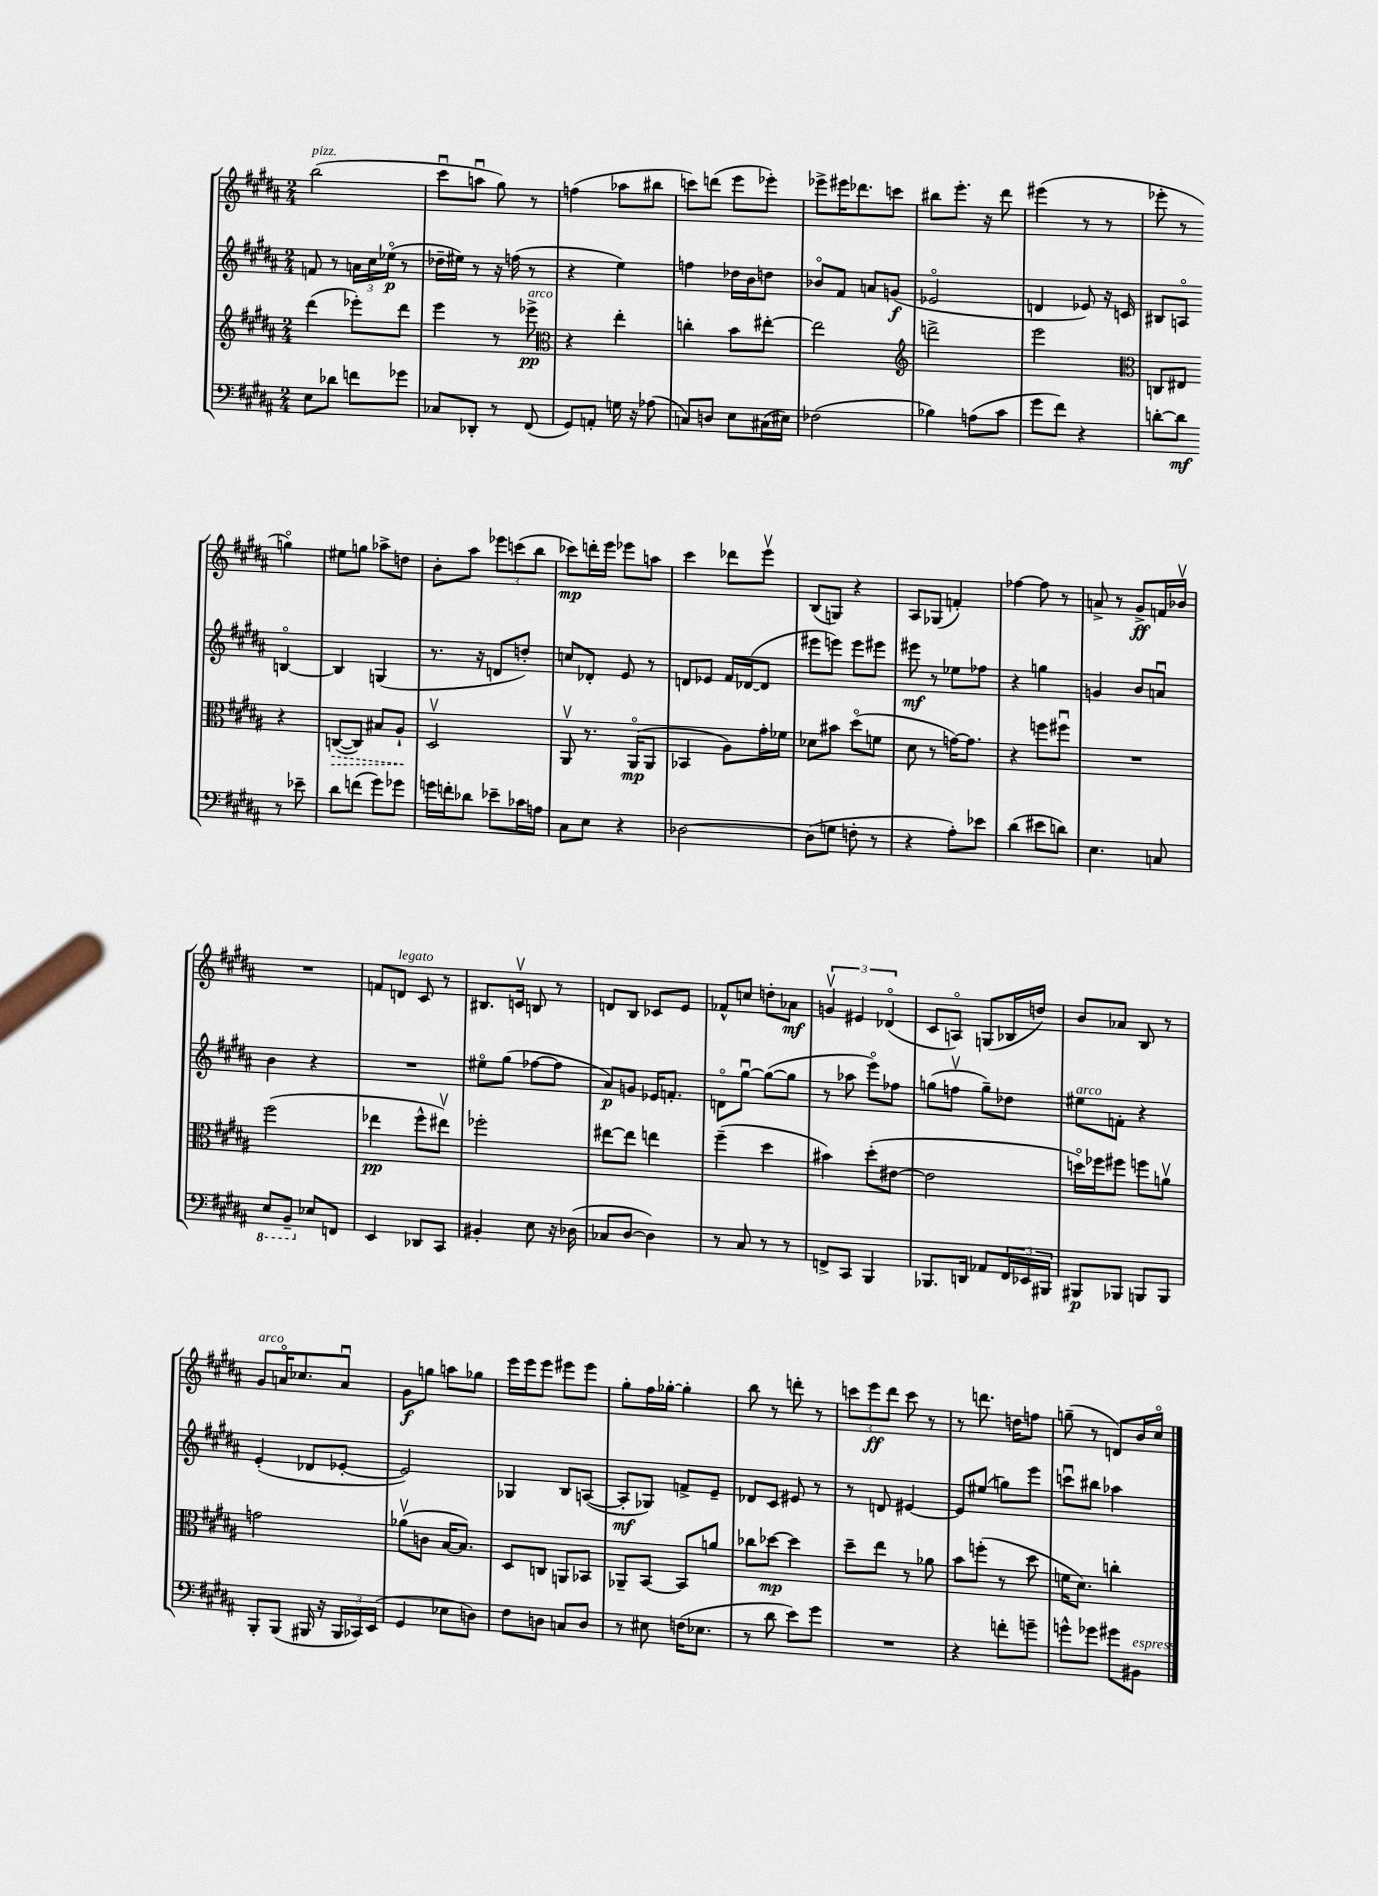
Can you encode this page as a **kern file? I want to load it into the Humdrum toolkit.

**kern	**kern	**kern	**kern
*staff4	*staff3	*staff2	*staff1
*clefF4	*clefG2	*clefG2	*clefG2
*k[f#c#g#d#a#]	*k[f#c#g#d#a#]	*k[f#c#g#d#a#]	*k[f#c#g#d#a#]
*M2/4	*M2/4	*M2/4	*M2/4
8E	(4ddd#	8f	(2bb
8d-	.	8r	.
8f	8eee-')	24a	.
.	.	24cc#	.
.	.	(24ee-o	.
8g-	8ddd#	8r	.
=	=	=	=
8C-	4eee	16dd-~	8ccc#u
.	.	16ee#)	.
8DD-'	.	8r	8aau
8r	8r	16r	8gg#)
.	.	(16ff	.
(8FF#	8eee-^	8r	8r
=	=	=	=
*	*clefC3	*	*
8GG#)	4r	4r	(4ff
8AA'	.	.	.
16G	4ee'	4ee)	8aa-
16r	.	.	.
(8A-	.	.	8bb#
=	=	=	=
8C)	4cc'	4ff	8ccc)
8D	.	.	(8ddd
8E	8b	16dd-	8eee
.	.	16b	.
(16C#	[8ee#'	8dd	8eee-')
16E#)	.	.	.
=	=	=	=
(2F-	2ee#]	8b-o	8eee-^
.	.	8f#	16eee#
.	.	.	8.ddd-
.	.	8a	.
.	.	(8g	8ccc
=	=	=	=
*	*clefG2	*	*
4B-)	2ddd^	2e-o	8bb#
.	.	.	8.eee'
(8A	.	.	.
.	.	.	16r
8c#	.	.	8ddd#
=	=	=	=
8g#	2eee	4d	(4eee#
8f#)	.	.	.
4r	.	8e-)	8r
.	.	16r	8r
.	.	16c	.
=	=	=	=
*	*clefC3	*	*
[8d'	8C	8B#	8eee-'
8d]	8E#	8Ao	8r
8r	4r	[4Bo	4ggo)
8e-~	.	.	.
=	=	=	=
8d#	([8C	4B]	8ee#
(8f	8C])	.	8gg
8g#)	8B#	(4G	8aa-^
8g-	8A#`	.	8dd
=	=	=	=
16g	2D#v	8.r	8b'
16f'	.	.	.
8d-	.	.	8aa#
.	.	16r	.
8e-~	.	8d	12eee-
.	.	.	(12ccc
16c-	.	8dd')	.
.	.	.	12bb
16A	.	.	.
=	=	=	=
8C#	8AA#v	8cc	8ccc-)
8E	8.r	8d-'	16ddd'
.	.	.	16eee
4r	.	8e	8eee-
.	(16AA#o	.	.
.	8AA#	8r	8aa
=	=	=	=
[2D-	4BB-	8d	4ccc#
.	.	8e-	.
.	8A#)	16f#	8ddd-
.	.	([16d-	.
.	16g#'	8d-]	8eeev
.	16f-	.	.
=	=	=	=
(8D-]	8d-	8eee#	(8B
8G	8b#	8eee)	8G)
8F'	(8dd#o	8eee	4r
8r	8f	8eee#	.
=	=	=	=
4r	8d#	8eee#	8A#
.	8r	8r	(8G-
8A#')	[16g)	8ee-	4f')
.	8.g]	.	.
8e-	.	8ff-	.
=	=	=	=
(4d#	4r	4r	[4ff-
8e#	8ff	4gg	8ff-]
8d)	8ff#u	.	8r
=	=	=	=
4.E	2r	4g	8a^
.	.	.	8r
.	.	8b	8g#^
8C	.	8au	16f
.	.	.	16b-v
=	=	=	=
8EE	(2ff#	4b	2r
8BBB~	.	.	.
8E-	.	4r	.
8FF	.	.	.
=	=	=	=
4EE	4ee-	2r	8f
.	.	.	8d
8DD-	8ff#^^	.	8c#
8CC#	8ee#v)	.	8r
=	=	=	=
4BB#'	2ff-'	8ee#o	8.B#
.	.	(8gg#	.
.	.	.	16cv
8E	.	[8ff-	8B
16r	.	8ff-]	8r
(16D-	.	.	.
=	=	=	=
8C-	[8ee#	8a#)	8d
[8D#	8ee#]	8g	8B
4D#])	4ee	16e-	8c-
.	.	8.f'	.
.	.	.	8e
=	=	=	=
8r	(4ff#~	8do	8f-^^
8C#	.	[8gg#u	8cc
8r	4dd#	(8gg#_	8dd'
8r	.	8gg#]	8a-
=	=	=	=
8FF^	4b#)	8r	6gv
8CC#	.	8aa-	.
.	.	.	6e#
4BBB	(8dd#'	8eeeo)	.
.	.	.	(6d-o
.	[8e#	8ff-	.
=	=	=	=
8.BBB-	2e#]	(8gg	8c#
.	.	8ffv	8Ao)
16DD	.	.	.
8AA-	.	8gg~)	(8G
24FF#	.	8dd-	16B-
24EE-	.	.	.
.	.	.	16dd)
24BBB#	.	.	.
=	=	=	=
8BBB#	16ddo)	8ee#	8b
.	16ff-	.	.
8BBB-	8ff#	8f'	8a-
8BBB	8ff	4r	8B
8BBB	8av	.	8r
=	=	=	=
8BBB'	2g	(4e'	8g#
(8BBB	.	.	16ao
.	.	.	8.cc-
16BBB#	.	8d-	.
16r	.	.	.
24BBB#	.	[8e-'	8au
24CC-)	.	.	.
(24EE	.	.	.
=	=	=	=
4GG#	(8a-v	2e-])	8g#
.	8c	.	8gg
8E-	[16B	.	8aa
.	8.B])	.	.
8D)	.	.	8gg-
=	=	=	=
8F#	8D#	4G-	16eee
.	.	.	16eee
8D	8C	.	8eee
8C	8AA	8B	8eee#
8D	8BB-	([8A	8eee#
=	=	=	=
8r	8AA-~	8A']	8gg#'
8E#	[8BB	8G-)	16ff#
.	.	.	[16gg-'
(16F	8BB]	8f^	4gg-']
8.E-	.	.	.
.	8a	8e~	.
=	=	=	=
8r	8cc-	8d-	8bb
8d#	[8dd-	8c#	8r
8e)	4dd-]	8e#	8ddd'
8g#	.	8r	8r
=	=	=	=
2r	8dd#~	8r	12ccc
.	.	.	12eee
.	8ee	8d	.
.	.	.	12ddd#
.	8r	[4e#	8ccc
.	8a-	.	8r
=	=	=	=
4r	8b	8e#]	8r
.	(8ff'	(8ee#	8.ddd
8f'	8r	8gg)	.
.	.	.	16dd
8g~	8dd#	8eee	8ff
=	=	=	=
8g^^	16f	8cccu	(8gg~
.	8.d#)	.	.
8g-	.	8bb#	8r
8g#	4cc'	4aa-	8d)
8BB#	.	.	16b
.	.	.	16cc#o
==	==	==	==
*-	*-	*-	*-
